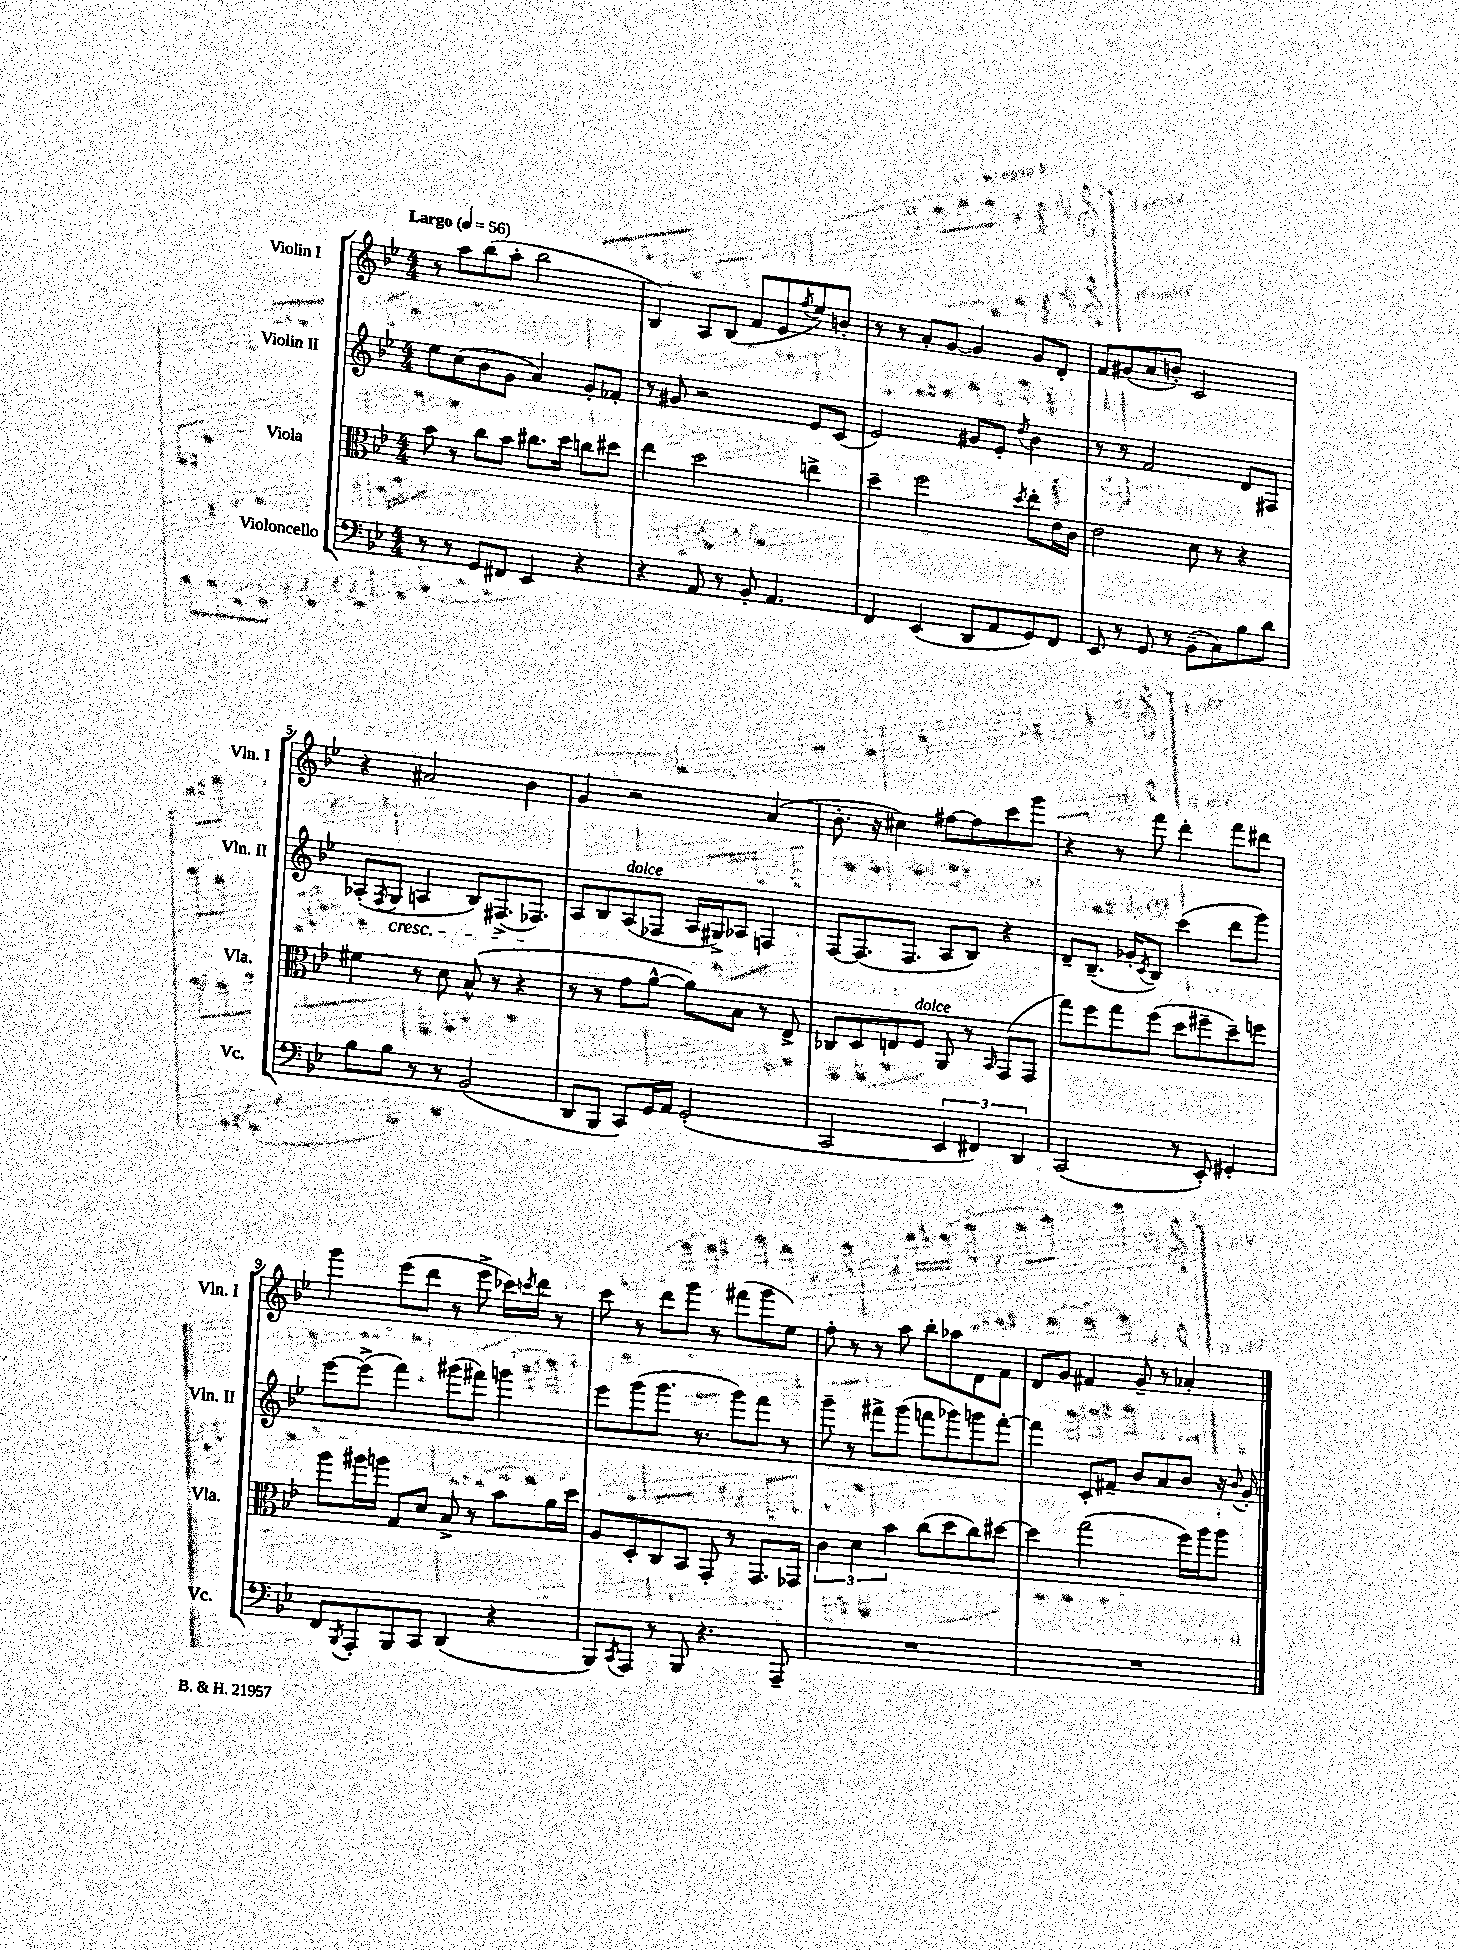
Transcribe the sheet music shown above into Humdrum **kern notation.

**kern	**kern	**kern	**kern
*staff4	*staff3	*staff2	*staff1
*clefF4	*clefC3	*clefG2	*clefG2
*k[b-e-]	*k[b-e-]	*k[b-e-]	*k[b-e-]
*M4/4	*M4/4	*M4/4	*M4/4
*MM56	*MM56	*MM56	*MM56
8r	8b-	8ee-	8r
8r	8r	(8cc	8aa
8GG	8cc	8b-	(8bb-
8FF#	8b-	8g	8aa'
4EE-	8.cc#	4a)	2bb-
.	16dd	.	.
4r	8cc	8g'	.
.	8dd#	8f-'	.
=	=	=	=
4r	4ee-	8r	4B-)
.	.	8g#	.
8AA	2dd	2r	8A
8r	.	.	(8B-
8BB-'	.	.	8f
4.AA	.	.	8e-
.	.	.	8qff
.	4ee^	8e-	8ee-)
.	.	(8c	8b'
=	=	=	=
4FF	4dd~	2e-)	8r
.	.	.	8r
(4EE-	2ff	.	8a'
.	.	.	[8g
8DD	.	8g#	4g]
8AA	.	8e-'	.
.	8qdd	8qdd	.
8GG)	8ee-'	4b-	8g
8FF	16e-	.	8d'
.	16c	.	.
=	=	=	=
8EE-	2e-	8r	8f
8r	.	8r	(8g#
8GG	.	2f	8a
8r	.	.	8b')
(8BB-~	8d	.	2c
8C)	8r	.	.
8B-	4r	8d	.
8d	.	8F#	.
=	=	=	=
8B-	4f#	(8A-'	4r
.	.	8qF	.
8B-	.	8G	.
8r	8r	4A	2a#
8r	8d	.	.
(2BB-	(8B-^^	8B-)	.
.	8r	(8.F#^	.
.	4r	.	4b-
.	.	8.F-)	.
=	=	=	=
8DD	8r	8A	4g
8BBB-	8r	8B-	.
8CC)	8g	(8A	2r
16GG	[8a^^	8F-	.
16AA	.	.	.
(2GG'	8a])	16A	.
.	.	16G#^)	.
.	8B-	8A-	.
.	8r	4F	(4a
.	8E-^	.	.
=	=	=	=
2CC	8C-	[8F	8.b-'
.	8D	(8.F]	.
.	.	.	16r
.	8E	.	4cc#)
.	.	8.F	.
.	8F	.	.
6EE-	8AA	8A	[8ff#
.	8r	8B-)	8ff#]
6FF#)	.	.	.
.	16qqBB-	.	.
.	(8GG	4r	8ccc
6DD	.	.	.
.	8GG	.	8ggg
=	=	=	=
(2CC	8gg)	8d~	4r
.	8ff	(8.B-~	.
.	8gg	.	8r
.	.	16g-'	.
.	.	8qc	.
.	(8ff	8B-)	8fff
8r	8dd	(4ccc	4ddd'
8EE-')	8ff#~	.	.
4GG#'	8dd~)	8ddd	8fff
.	8ff	8ggg)	8ddd#
=	=	=	=
8FF	8aa	[8eee-	4ggg
8qBBB-	.	.	.
8AAA'	16aa#	(8eee-^]	.
.	16aa	.	.
8BBB-	8G	4fff)	(8eee-
8CC	8d	.	8ddd
(4DD	8B-^	(8ggg#	8r
.	8r	8fff#)	8eee-^
4r	8b-	4ggg	16ccc-)
.	.	.	8qccc
.	.	.	16ddd
.	16a	.	8r
.	16dd	.	.
=	=	=	=
8BBB-)	8A	8eee-	8ccc
8qCC	.	.	.
8AAA	8D'	(8ggg	8r
8r	8C	8.ggg	8ddd
8BBB-	8BB-	.	8ggg
.	.	8.r	.
4.r	8GG'	.	8r
.	8r	8ggg)	(8fff#
.	8.GG	8fff	8ggg
8AAA~	.	8r	8ee-)
.	16GG-	.	.
=	=	=	=
1r	6c	8ggg~	8ff'
.	.	8r	8r
.	6d	.	.
.	.	8fff#^	8r
.	6b-	.	.
.	.	(8ggg	8aa
.	(8cc	8fff	8bb-'
.	8dd	8ggg-)	8aa-
.	8cc)	8ggg	8d
.	[8dd#	[8fff'	8f
=	=	=	=
1r	4dd#]	4fff]	8d
.	.	.	8g
.	(2gg	8c'	4f#
.	.	8f#~	.
.	.	8b-	8g~
.	.	8a	8r
.	16ff)	8b-	4a-'
.	16aa	.	.
.	8aa	16r	.
.	.	8qqb-	.
.	.	16g'	.
==	==	==	==
*-	*-	*-	*-
